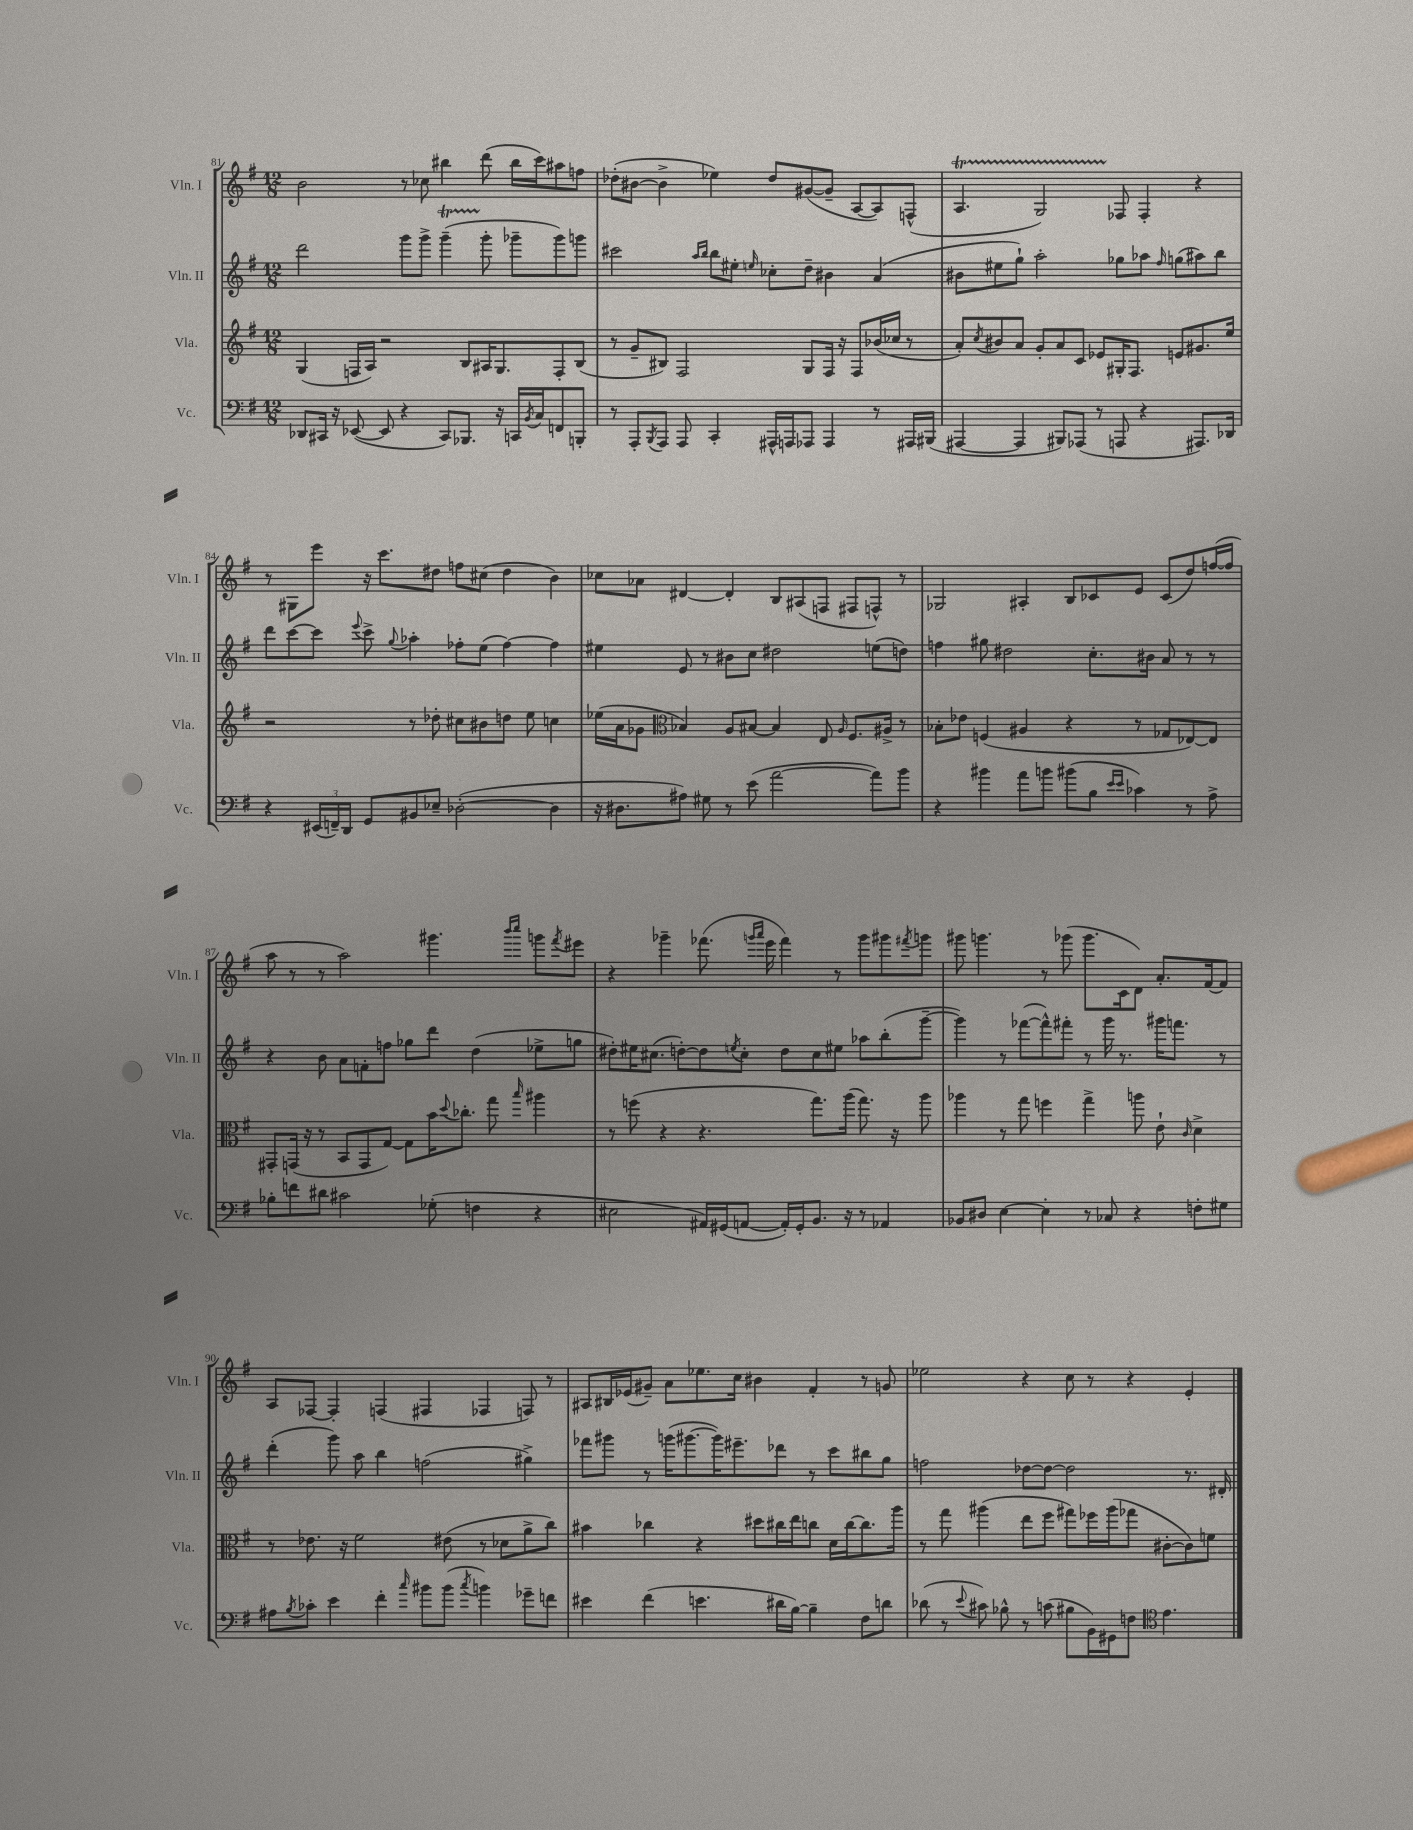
<<
\new StaffGroup <<
\new Staff = "s0" \with { instrumentName = "Vln. I" shortInstrumentName = "Vln. I" } {
    \clef treble \key g \major \numericTimeSignature \time 12/8
    b'2 r8 ces''8 bis''4 d'''8( bis''16 c'''16) ais''8 f''8 |
    des''8-.( bis'8~ bis'4-> ees''4) des''8 gis'8~( gis'8-- a8~ a8) f8-^( |
    a4.\startTrillSpan g2) fes8\stopTrillSpan fes4-. r4 |
    r8 gis8 e'''8 r16 c'''8. dis''8 f''8 cis''8( dis''4 b'4) |
    ces''8 aes'8 dis'4~ dis'4-. b8 ais8( f8 fis8 f8-^) r8 |
    ges2 ais4-. b8 ces'8 e'8 ces'8( d''8) f''16~( f''16 |
    a''8 r8 r8 a''2) gis'''4. \grace { b'''16 c''''16 } g'''8 \acciaccatura { fis'''8 } eis'''8 |
    r4 ges'''4-- fes'''8.( \grace { g'''16 a'''16 } e'''16 fes'''4) r8 g'''8 gis'''8 \acciaccatura { fis'''8 } g'''8 |
    gis'''8 g'''4. r8 ges'''8( ges'''8. c'16 d'8) a'8.-. fis'16~ fis'8 |
    a8 fes8~ fes4-. f4( fis4 fes4 f8) r8 |
    ais8 bis16 ees'16( gis'8--) a'8 ees''8. c''16 bis'4 fis'4-. r8 g'8 |
    ees''2 r4 c''8 r8 r4 e'4-. \bar "|." |
}
\new Staff = "s1" \with { instrumentName = "Vln. II" shortInstrumentName = "Vln. II" } {
    \clef treble \key g \major \numericTimeSignature \time 12/8
    d'''2 g'''8 g'''8-> g'''4--\startTrillSpan( g'''8-.\stopTrillSpan ges'''8-- ges'''8) g'''8 |
    cis'''2 \grace { a''16 b''16 } b''8 eis''8-. \grace { e''16 } ces''8-. d''8-- bis'4 a'4( |
    bis'8 eis''8 g''8-!) a''2-. ges''8 aes''8 \grace { fis''16 } g''8( ais''8) b''8 |
    d'''8 c'''8~ c'''8 \appoggiatura { e'''8 } c'''8-> \appoggiatura { g''8 } aes''4-. fes''8-. e''8( fes''4~) fes''4 |
    eis''4 e'8 r8 bis'8 c''8 dis''2 e''8( d''8) |
    f''4 gis''8 dis''2 c''8.-. bis'16 a'8 r8 r8 |
    r4 b'8 a'8 f'8-. f''8 ges''8 d'''8 d''4( ees''8-> g''8 |
    dis''8-.) eis''16 cis''8.( d''8~-.) d''8 \acciaccatura { e''8 } cis''8-. d''8 cis''8 eis''8 aes''8 b''8-.( g'''8~-- |
    g'''4) r8 fes'''8~( fes'''8-^) fis'''8-. r8 g'''16 r8. gis'''16 f'''8. r8 |
    d'''4-.( g'''8) a''8 b''4 f''2( gis''4->) |
    fes'''8 gis'''8 r8 g'''16( gis'''8.~ gis'''16) eis'''8.-- des'''8 r8 c'''8 bis''8 g''8 |
    f''2 des''8~ des''8~ des''2 r8. dis'16-. \bar "|." |
}
\new Staff = "s2" \with { instrumentName = "Vla." shortInstrumentName = "Vla." } {
    \clef treble \key g \major \numericTimeSignature \time 12/8
    g4( f16 a16) r2 b8 ais16 g8. f8-. b8( |
    r8 g'8-- bis8) fis2 g8 fis16 r16 fis8 bes'16( ces''16 r8 |
    a'8-.) \acciaccatura { c''8 } bis'8 a'8 g'8-. a'8 c'8 ees'8 gis16-. fis8. e'8 gis'8. e''16 |
    r2 r8 des''8-. cis''8 bis'8 d''8 e''8 c''4 |
    ees''16( a'16 ges'8 \clef alto bes4) a8 bis8~ bis4 e8 \grace { a16 } fis8. ais16-> r8 |
    bes8-. ees'8 f4( ais4 r4 r8 ges8 ees8~) ees8 |
    gis,8-. g,16( r16 r8 b,8 g,8 g8~) g8 b'16 \appoggiatura { d''8 } ces''8.-. g''8 \grace { b''16 } ais''4 |
    r8 f''8( r4 r4. g''8.) a''16( g''8.) r16 a''8 |
    aes''4 r8 g''8 f''4 g''4-> a''8 e'8-! \grace { c'16 } d'4-> |
    r8 ees'8. r16 fis'2 eis'8( r8 des'8 a'8-> c''8) |
    bis'4 ces''4 r4 dis''8 cis''16 e''16 c''8 d'16 c''16~ c''8. a''16 |
    r8 g''8 ais''4( e''8 fis''8 gis''8) fes''16 ais''16( ges''8 cis'8~-. cis'8) f'8 \bar "|." |
}
\new Staff = "s3" \with { instrumentName = "Vc." shortInstrumentName = "Vc." } {
    \clef bass \key g \major \numericTimeSignature \time 12/8
    des,8 cis,16 r16 ees,8~( ees,8 r4 cis,8) bes,,8. r16 c,16 \acciaccatura { b,8 } c16 f,8 b,,8-. |
    r8 a,,8-. \acciaccatura { b,,8 } a,,8 a,,8 c,4-. ais,,16-^ a,,16 aes,,8 aes,,4 r8 ais,,16 bis,,16( |
    ais,,4~ ais,,4 bis,,8) aes,,8( r8 a,,8 r4 ais,,8.) des,16 |
    r4 \tuplet 3/2 { eis,16( f,16--) d,16 } g,8 bis,8 ees8-- des2~-.( des4 |
    r16 dis8. ais8) gis8 r8 e'8( a'2~ a'8) b'8 |
    r4 bis'4 a'8 b'8 bis'8( b8 \grace { e'16 e'16 } ces'4) r8 a8-> |
    bes8-. f'8 dis'8 cis'2 ges8-.( f4 r4 |
    eis2 ais,16) gis,16( a,8~ a,16-.) gis,16-. b,8. r16 r8 aes,4 |
    bes,8 dis8 e4~ e4-. r8 ces8 r4 f8-. gis8 |
    ais8 \acciaccatura { b8 } ces'8-. e'4 fis'4-. \grace { c''16 } bis'8 bis'8( \acciaccatura { c''8 } b'4) ges'8-- f'8 |
    eis'4 fis'4( e'4. dis'16 b16~) b4-- fis8 d'8 |
    des'8( r8 \appoggiatura { e'8 } cis'8) bes8-^ r8 c'8( bis8 b,16) gis,16 f8 \clef tenor e'4. \bar "|." |
}
>>
>>
\layout { \context { \Score currentBarNumber = #81 } }
